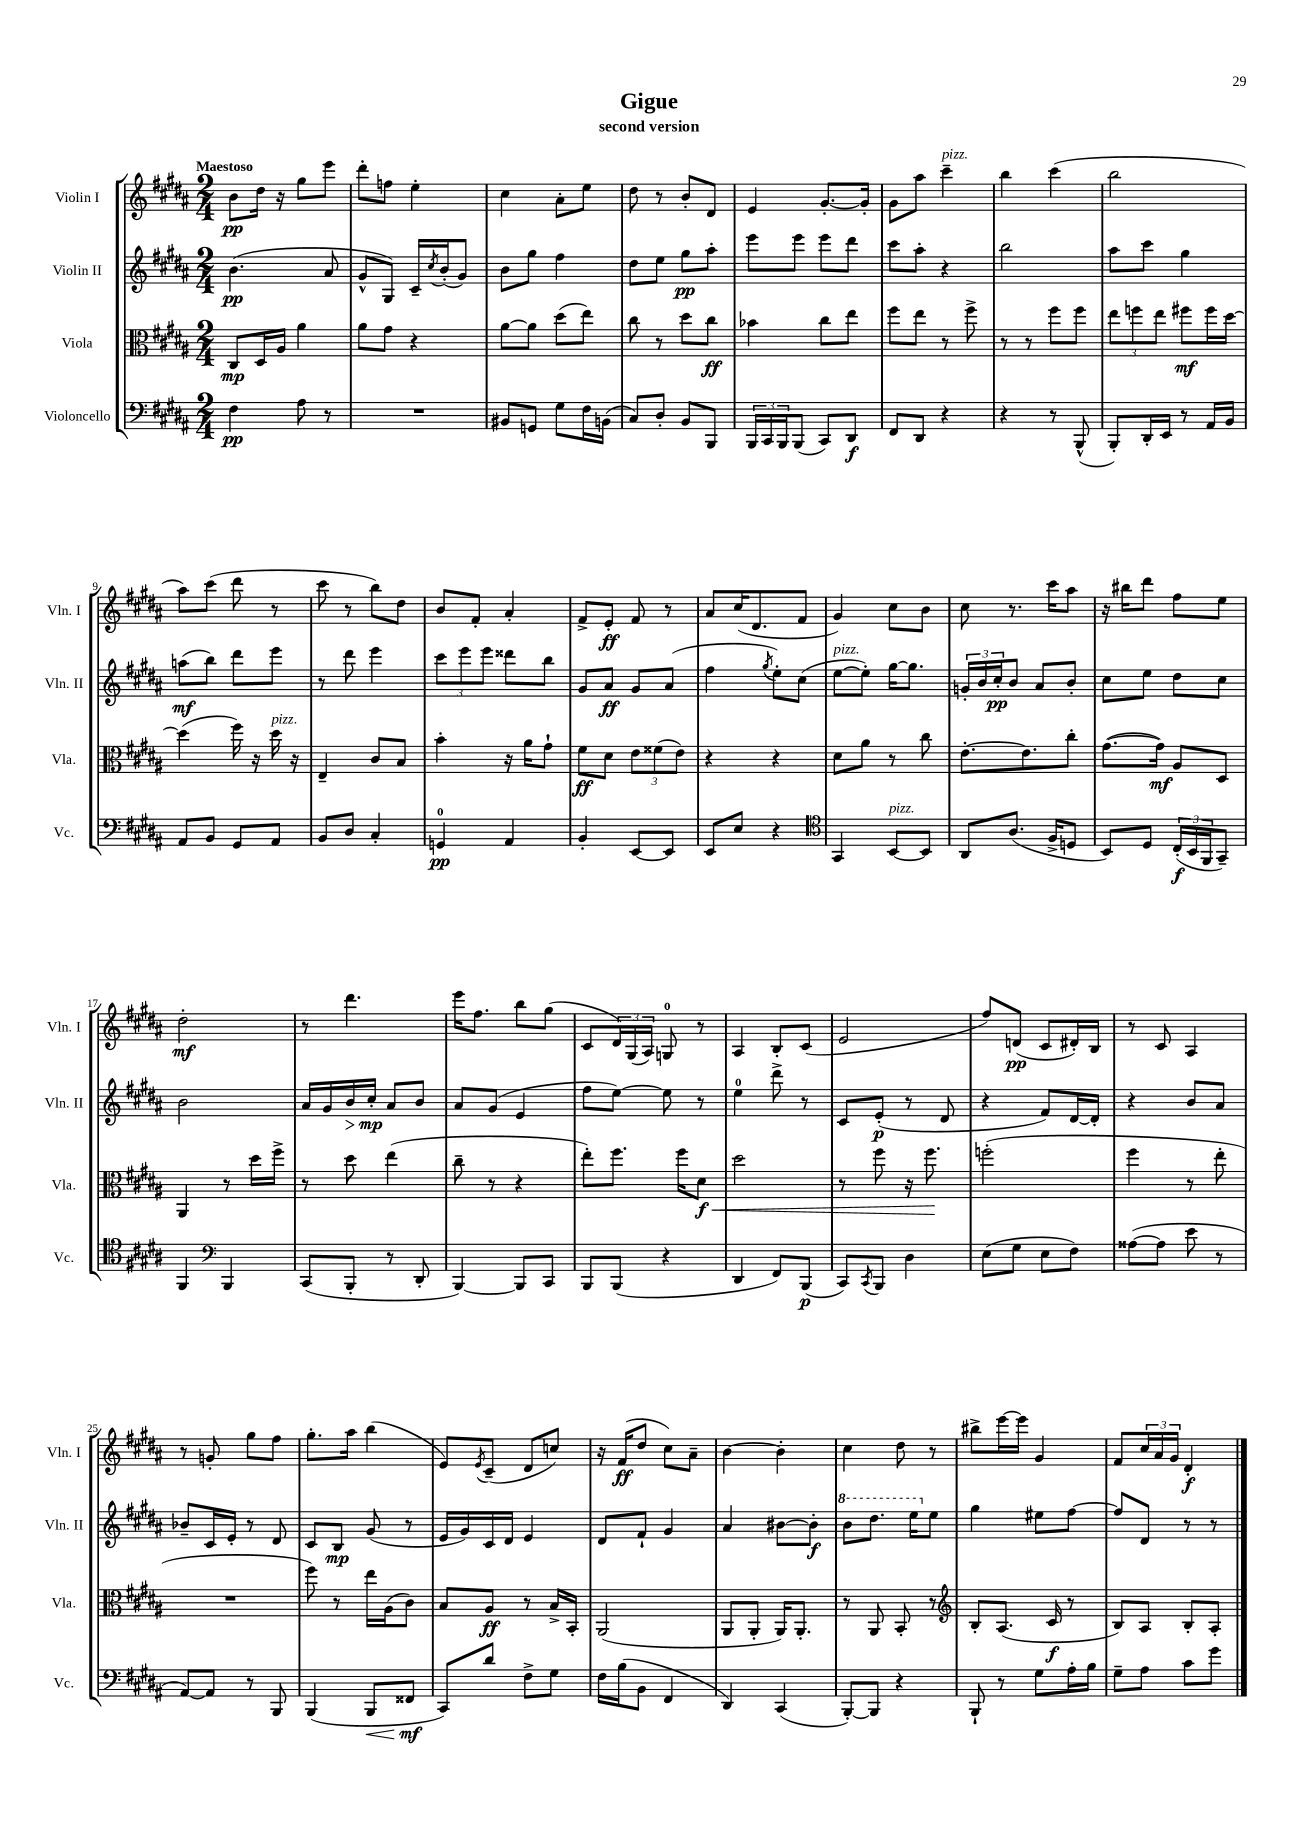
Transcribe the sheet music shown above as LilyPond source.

\header { title = "Gigue" subtitle = "second version" }
<<
\new StaffGroup <<
\new Staff = "s0" \with { instrumentName = "Violin I" shortInstrumentName = "Vln. I" } {
    \clef treble \key b \major \numericTimeSignature \time 2/4 \tempo "Maestoso"
    b'8\pp dis''16 r16 gis''8 e'''8 |
    dis'''8-. f''8 e''4-. |
    cis''4 ais'8-. e''8 |
    dis''8 r8 b'8-. dis'8 |
    e'4 gis'8.~-. gis'16-. |
    gis'8 ais''8 cis'''4--^\markup { \italic "pizz." } |
    b''4 cis'''4( |
    b''2 |
    ais''8) cis'''8( dis'''8 r8 |
    cis'''8 r8 b''8) dis''8 |
    b'8 fis'8-. ais'4-. |
    fis'8-> e'8-.\ff fis'8 r8 |
    ais'8 cis''16( dis'8. fis'8 |
    gis'4) cis''8 b'8 |
    cis''8 r8. cis'''16 ais''8 |
    r16 bis''16 dis'''8 fis''8 e''8 |
    dis''2-.\mf |
    r8 dis'''4. |
    e'''16 fis''8. b''8 gis''8( |
    cis'8 \tuplet 3/2 { dis'16) gis16( ais16) } g8-0 r8 |
    ais4 b8-. cis'8( |
    e'2 |
    fis''8) d'8\pp( cis'8 dis'16-.) b16 |
    r8 cis'8 ais4 |
    r8 g'8-. gis''8 fis''8 |
    gis''8.-. ais''16 b''4( |
    e'8) \acciaccatura { e'8 } cis'8--( dis'8 c''8) |
    r16 fis'16\ff( dis''8 cis''8) ais'8-- |
    b'4~ b'4-. |
    cis''4 dis''8 r8 |
    bis''8-> e'''16~ e'''16 gis'4 |
    fis'8 \tuplet 3/2 { cis''16 ais'16 gis'16 } dis'4-.\f \bar "|." |
}
\new Staff = "s1" \with { instrumentName = "Violin II" shortInstrumentName = "Vln. II" } {
    \clef treble \key b \major \numericTimeSignature \time 2/4
    b'4.\pp( ais'8 |
    gis'8-^ gis8) cis'16-- \acciaccatura { cis''8 } b'16-.( gis'8) |
    b'8 gis''8 fis''4 |
    dis''8 e''8 gis''8\pp ais''8-. |
    e'''8 e'''8 e'''8 dis'''8 |
    cis'''8 ais''8-. r4 |
    b''2 |
    ais''8 cis'''8 gis''4 |
    a''8\mf( b''8) dis'''8 e'''8 |
    r8 dis'''8 e'''4 |
    \tuplet 3/2 { cis'''8 e'''8 e'''8 } disis'''8 b''8 |
    gis'8 ais'8\ff gis'8 ais'8( |
    fis''4 \acciaccatura { gis''8 } e''8-.) cis''8( |
    e''8~^\markup { \italic "pizz." } e''8-.) gis''16~ gis''8. |
    \tuplet 3/2 { g'16-. b'16 cis''16-.\pp } b'8 ais'8 b'8-. |
    cis''8 e''8 dis''8 cis''8 |
    b'2 |
    ais'16 gis'16 b'16\> cis''16-.\mp\! ais'8 b'8 |
    ais'8 gis'8( e'4 |
    fis''8 e''8~) e''8 r8 |
    e''4-0 dis'''8-> r8 |
    cis'8 e'8-.\p( r8 dis'8 |
    r4 fis'8) dis'16~ dis'16-. |
    r4 b'8 ais'8 |
    bes'8-- cis'16 e'16-. r8 dis'8 |
    cis'8 b8\mp gis'8( r8 |
    e'16 gis'16) cis'16 dis'16 e'4 |
    dis'8 fis'8-! gis'4 |
    ais'4 bis'8~ bis'8-.\f |
    \ottava #1 b''8 dis'''8. e'''16 \ottava #0 e''8 |
    gis''4 eis''8 fis''8~ |
    fis''8 dis'8 r8 r8 \bar "|." |
}
\new Staff = "s2" \with { instrumentName = "Viola" shortInstrumentName = "Vla." } {
    \clef alto \key b \major \numericTimeSignature \time 2/4
    cis8\mp dis16 ais16 ais'4 |
    ais'8 gis'8 r4 |
    ais'8~ ais'8 dis''8( e''8) |
    cis''8 r8 dis''8 cis''8\ff |
    bes'4 cis''8 e''8 |
    fis''8 e''8 r8 fis''8-> |
    r8 r8 fis''8 fis''8 |
    \tuplet 3/2 { e''8 f''8 e''8 } fis''8\mf fis''16 dis''16~ |
    dis''4( fis''16) r16 dis''16^\markup { \italic "pizz." } r16 |
    e4-- cis'8 b8 |
    b'4-. r16 ais'16 gis'8-! |
    fis'8\ff dis'8 \tuplet 3/2 { e'8 fisis'8( e'8) } |
    r4 r4 |
    dis'8 ais'8 r8 cis''8 |
    e'8.~-. e'8. cis''8-. |
    gis'8.~( gis'16\mf) ais8 dis8 |
    ais,4 r8 dis''16 fis''16-> |
    r8 dis''8 e''4( |
    cis''8-- r8 r4 |
    e''8-.) fis''8. fis''16 dis'8\f\< |
    dis''2 |
    r8 fis''8 r16 fis''8.\! |
    f''2-.( |
    fis''4 r8 e''8-. |
    R2 |
    fis''8) r8 e''16 ais16( cis'8) |
    b8 ais8\ff r8 b16-> b,16-. |
    ais,2( |
    ais,8 ais,8-. ais,16) ais,8.-. |
    r8 ais,8 b,8-. r8 |
    \clef treble b8-. ais8.( cis'16\f r8 |
    b8) ais8 b8-. ais8-. \bar "|." |
}
\new Staff = "s3" \with { instrumentName = "Violoncello" shortInstrumentName = "Vc." } {
    \clef bass \key b \major \numericTimeSignature \time 2/4
    fis4\pp ais8 r8 |
    R2 |
    bis,8 g,8 gis8 fis16 b,16( |
    cis8) dis8-. b,8 b,,8 |
    \tuplet 3/2 { b,,16 cis,16 b,,16 } b,,8( cis,8) dis,8\f |
    fis,8 dis,8 r4 |
    r4 r8 b,,8-^( |
    b,,8-.) dis,16-. e,16 r8 ais,16 b,16 |
    ais,8 b,8 gis,8 ais,8 |
    b,8 dis8 cis4-. |
    g,4-0\pp ais,4 |
    b,4-. e,8~ e,8 |
    e,8 e8 r4 |
    \clef tenor gis,4 b,8~^\markup { \italic "pizz." } b,8 |
    ais,8 ais8.( fis16-> d8 |
    b,8) dis8 \tuplet 3/2 { cis16-.\f( b,16 fis,16 } gis,8--) |
    fis,4 \clef bass b,,4 |
    cis,8( b,,8-. r8 dis,8-. |
    b,,4~) b,,8 cis,8 |
    b,,8 b,,8( r4 |
    dis,4 fis,8) b,,8\p( |
    cis,8) \acciaccatura { cis,8 } b,,8 dis4 |
    e8( gis8 e8 fis8) |
    aisis8~( aisis8 e'8 r8 |
    ais,8~) ais,8 r8 b,,8 |
    b,,4( b,,8\< fisis,8\mf\! |
    cis,8) dis'8 fis8-> gis8 |
    fis16 b16( b,8 fis,4 |
    dis,4) cis,4( |
    b,,8~-.) b,,8 r4 |
    b,,8-! r8 gis8 ais16-. b16 |
    gis8-- ais8 cis'8 gis'8 \bar "|." |
}
>>
>>
